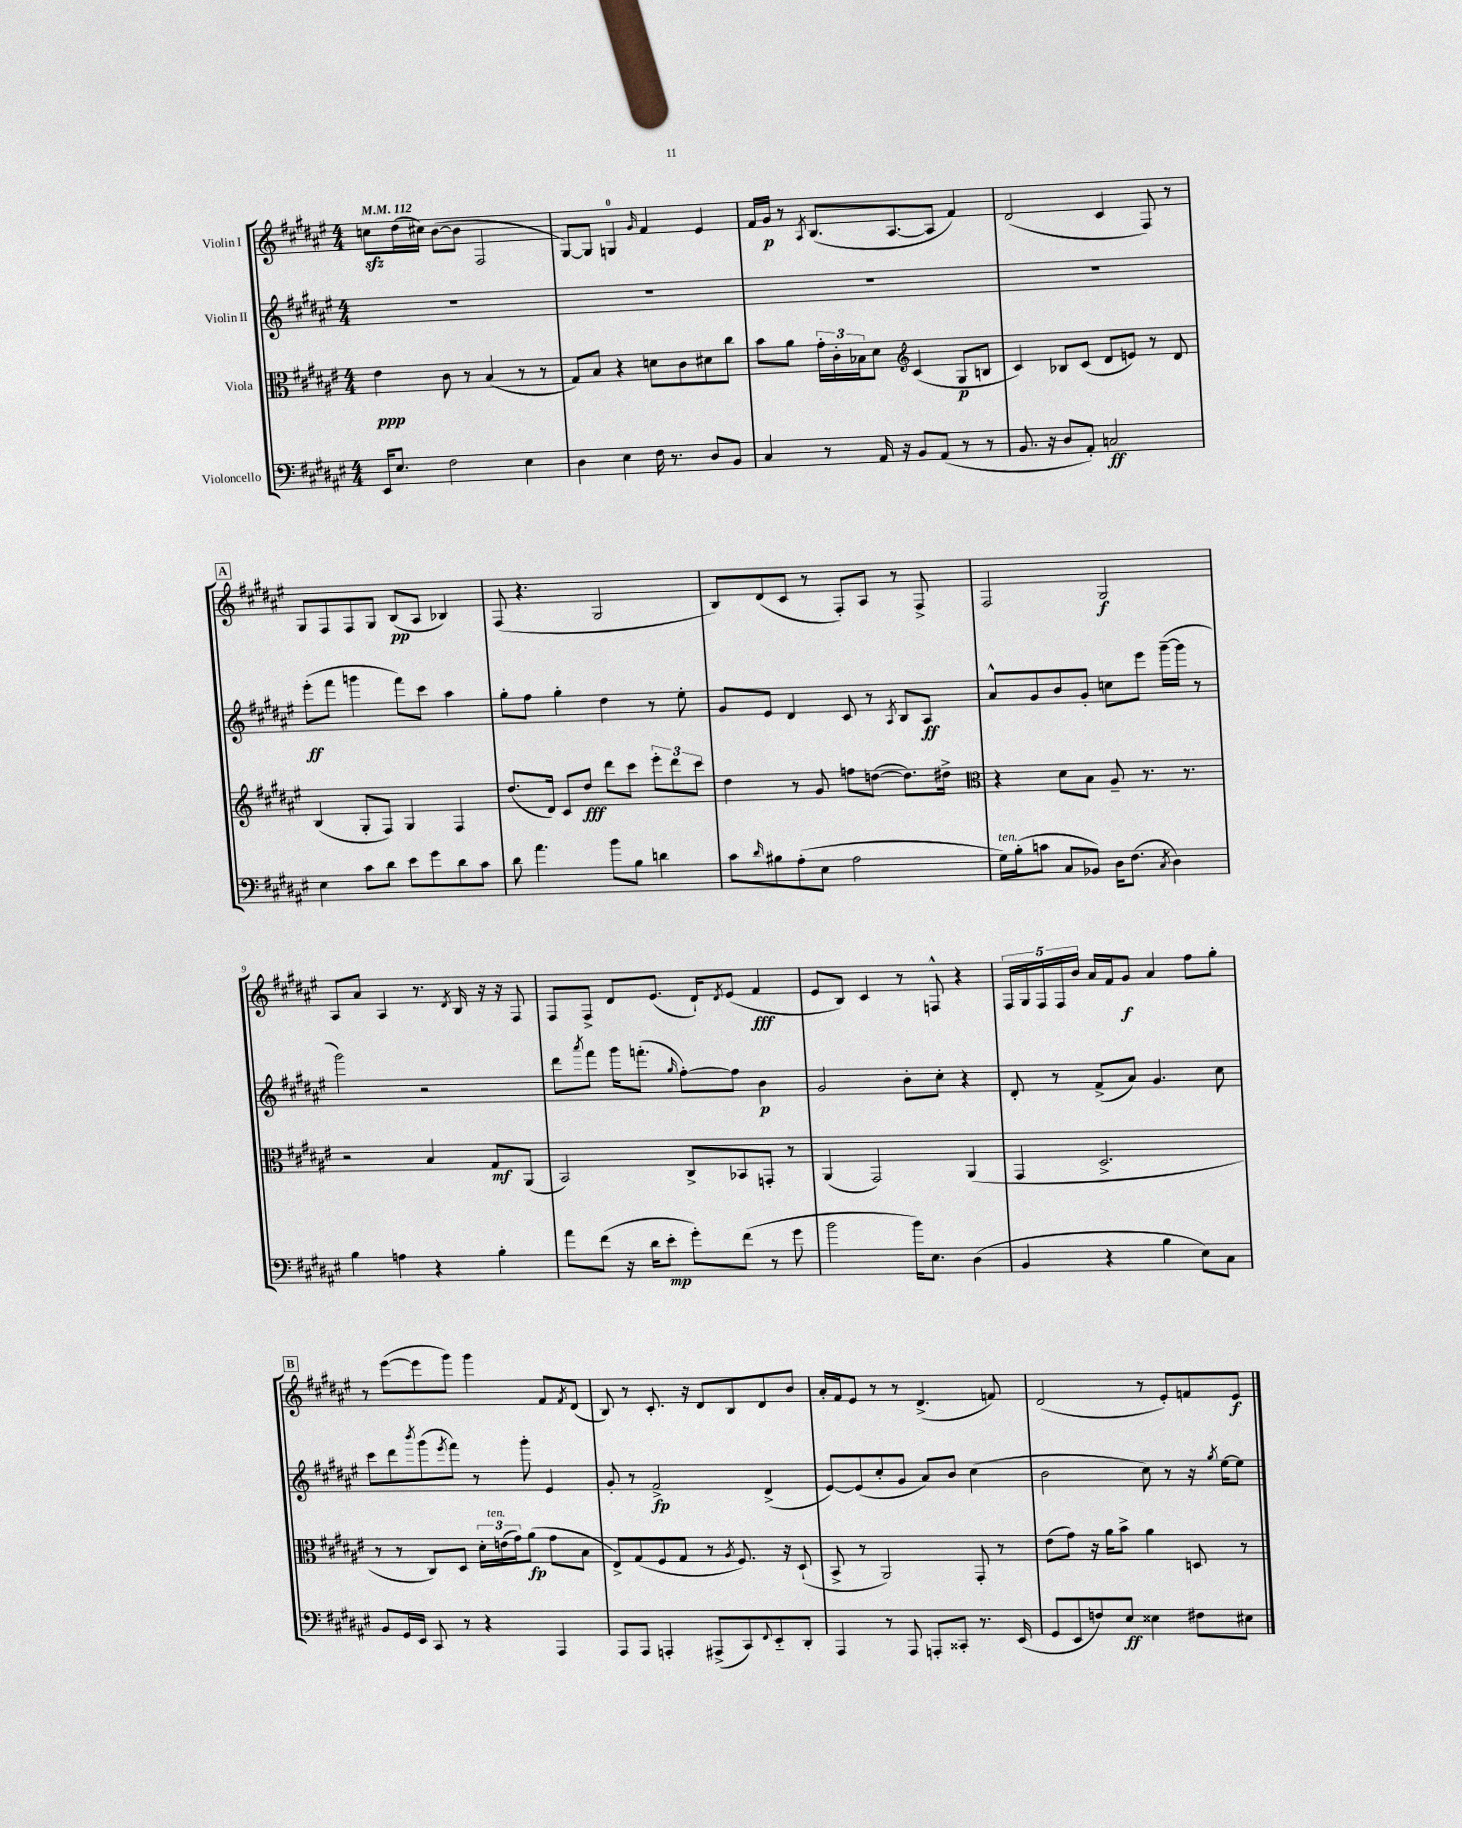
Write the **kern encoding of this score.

**kern	**kern	**kern	**kern
*staff4	*staff3	*staff2	*staff1
*clefF4	*clefC3	*clefG2	*clefG2
*k[f#c#g#d#a#e#]	*k[f#c#g#d#a#e#]	*k[f#c#g#d#a#e#]	*k[f#c#g#d#a#e#]
*M4/4	*M4/4	*M4/4	*M4/4
*MM112	*MM112	*MM112	*MM112
16EE#/LK	4e#\	1r	8cc\L
8.E#/J	.	.	.
.	.	.	(16dd#\L
.	.	.	16cc#\JJ)
2F#\	8c#\	.	([8b\L
.	8r	.	8b\]J
.	(4B/	.	2F#/
4E#\	8r	.	.
.	8r	.	.
=	=	=	=
4D#\	8G#/L)	1r	[8G#/L)
.	8B/J	.	8G#/]J
4E#\	4r	.	4G/
.	.	.	16qqg#/
16F#\	8d\L	.	4f#/
8.r	.	.	.
.	8c#\	.	.
8D#/L	8d#\	.	4e#/
8BB/J	8cc#\J	.	.
=	=	=	=
4C#/	8b\L	1r	16f#/LL
.	.	.	16g#/JJ
.	8a#\J	.	8r
.	.	.	8qA#/
8r	24g#'\LL	.	(8.B/L
.	24c#'\	.	.
.	24B-\J	.	.
16AA#/	8d#\J	.	.
16r	.	.	[8.A#/
*	*clefG2	*	*
8BB/L	(4c#/	.	.
(8AA#/J	.	.	8A#/]J
8r	8G#/L	.	4f#/)
8r	8B/J	.	.
=	=	=	=
8.BB/	4c#/)	1r	(2d#/
16r	.	.	.
8D#/L	8B-/L	.	.
8AA#'/J)	(8c#/J	.	.
2C/	8d#/L	.	4c#/
.	8e/J)	.	.
.	8r	.	8F#/)
.	8d#/	.	8r
=	=	=	=
4E#\	(4B/	(8eee#'\L	8G#/L
.	.	8fff#\J	8F#/
8c#\L	8G#'/L	4ggg\	8F#/
8d#\J	8F#/J)	.	8G#/J
8e#\L	4G#/	8fff#\L)	(8B/L
8g#\	.	8ccc#\J	8A#/J
8d#\	4F#/	4aa#\	4B-/)
8c#\J	.	.	.
=	=	=	=
8d#\	(8.dd#/L	8gg#'\L	(8F#/
4.a#\	.	8ff#\J	4.r
.	16d#/Jk)	.	.
.	8c#/L	4gg#'\	.
.	8dd#/J	.	.
8b\L	8ddd#\L	4dd#\	2G#/
8B\J	8ccc#\J	.	.
4d\	12eee#'\L	8r	.
.	12ddd#\	.	.
.	.	8ee#'\	.
.	12ccc#\J	.	.
=	=	=	=
8c#\L	4dd#\	8g#/L	8B/L)
16qqd#/	.	.	.
8B#\	.	8e#/J	(8d#/
(8A#'\	8r	4d#/	8c#/J
8E#\J	8g#/	.	8r
2A#\	8ff\L	8c#/	8F#'/L)
.	([8dd\J	8r	8A#/J
.	.	8qA#/	.
.	8.dd\]L)	8B/L	8r
.	.	8A#/J	8F#^/
.	16dd#^\Jk	.	.
=	=	=	=
*	*clefC3	*	*
16G#\LL)	4r	8a#^^/L	2F#/
(16B'\J	.	.	.
8c\J	.	8g#/	.
8C#/L	8d#\L	8b/	.
8BB-/J)	8B\J	8g#'/J	.
16D#\LK	8A#~/	8cc\L	2G#/
(8.F#\J	.	.	.
.	8.r	8eee#\J	.
8qC#/	.	.	.
4D#\)	.	([16ggg#~\LL	.
.	8.r	16ggg#\]JJ	.
.	.	8r	.
=	=	=	=
4B\	2r	2ggg#\)	8A#/L
.	.	.	8a#/J
4A\	.	.	4A#/
4r	4B/	2r	8.r
.	.	.	8qd#/
.	.	.	16B/
4B'\	8G#/L	.	16r
.	.	.	16r
.	(8AA#/J	.	8F#/
=	=	=	=
8a#\L	2BB/)	8ddd#\L	8F#/L
.	.	8qaaa#/	.
(8f#\J	.	8fff#\J	8F#^/J
16r	.	16ggg#\LK	8d#/L
16d#\LK	.	(8.fff'\J	.
8e#'\J	.	.	(8.e#/J
.	.	16qqgg#/	.
8g#'\L)	8C#^/L	[8ff#'\L)	.
.	.	.	16d#`/LK)
.	.	.	8qd#/
(8f#\J	8BB-/	8ff#\]J	(8e#/J
8r	8GG'/J	4b\	4f#/
8g#\	8r	.	.
=	=	=	=
2b\	(4AA#/	2g#/	8e#/L
.	.	.	8B/J)
.	2GG#/)	.	4c#/
16b\LK)	.	8b'\L	8r
8.E#\J	.	.	.
.	.	8cc#'\J	8F^^/
(4D#\	(4AA#/	4r	4r
=	=	=	=
4BB/	4GG#/	8d#'/	20F#/LL
.	.	.	20G#/
.	.	.	20F#/
.	.	8r	.
.	.	.	20F#/
.	.	.	20b/JJ
4r	2.D#^/	(8f#^/L	16a#/LL
.	.	.	16f#/J
.	.	8a#/J)	8g#/J
4B\	.	4.g#/	4a#/
8E#\L)	.	.	8ff#\L
8C#\J	.	8cc#\	8gg#'\J
=	=	=	=
8BB/L	8r	8ccc#\L	8r
16GG#/L	8r	8ddd#\	([8eee#\L
16EE#/JJ	.	.	.
.	.	8qbbb/	.
8CC#/	8C#/L)	(8ggg#\	8eee#\]
.	.	8qeee#/	.
8r	8D#/J	8fff#\J)	8ggg#\J)
4r	24d#'\LL	8r	4ggg#\
.	(24e\	.	.
.	24g#\J)	.	.
.	(8a#\J	8ggg#'\	.
4AAA#/	8g#\L	4e#/	8f#/L
.	.	.	8qf#/
.	8B\J	.	(8d#/J
=	=	=	=
8AAA#/L	8E#^/L)	8g#'/	8B/)
8AAA#/J	(8G#/	8r	8r
4AAA'/	8F#/	2f#^/	8.c#'/
.	8G#/J	.	.
.	.	.	16r
(8AAA#^/L	8r	.	8d#/L
.	8qA#/	.	.
8CC#/)	8.F#/)	.	8B/
8qqFF#/	.	.	.
8EE#'~/	.	(4d#^/	8d#/
.	16r	.	.
8DD#'/J	(8D#`/	.	8b/J
=	=	=	=
4AAA#/	8BB^/	[8e#/L)	16a#'/LL
.	.	.	16f#/J
.	8r	(8e#/]	8e#/J
8r	2AA#/)	8cc#'/	8r
8AAA#/	.	8g#/J	8r
8AAA'/L	.	8a#/L)	(4.d#^/
8CC##'/J	.	8b/J	.
8.r	8GG#'/	(4cc#\	.
.	8r	.	8f/)
(16EE#/	.	.	.
=	=	=	=
8GG#/L	(8e#\L	2b\	(2d#/
8EE#/	8g#\J)	.	.
8F/)	16r	.	.
.	16a#\LK	.	.
8E#/J	8b^\J	.	.
4E##\	4a#\	8cc#\)	8r
.	.	8r	8e#'/L)
8F#\L	8D/	16r	8f/
.	.	8qgg#/	.
.	.	[16ee#\LK	.
8E#\J	8r	8ee#\]J	8e#/J
==	==	==	==
*-	*-	*-	*-
